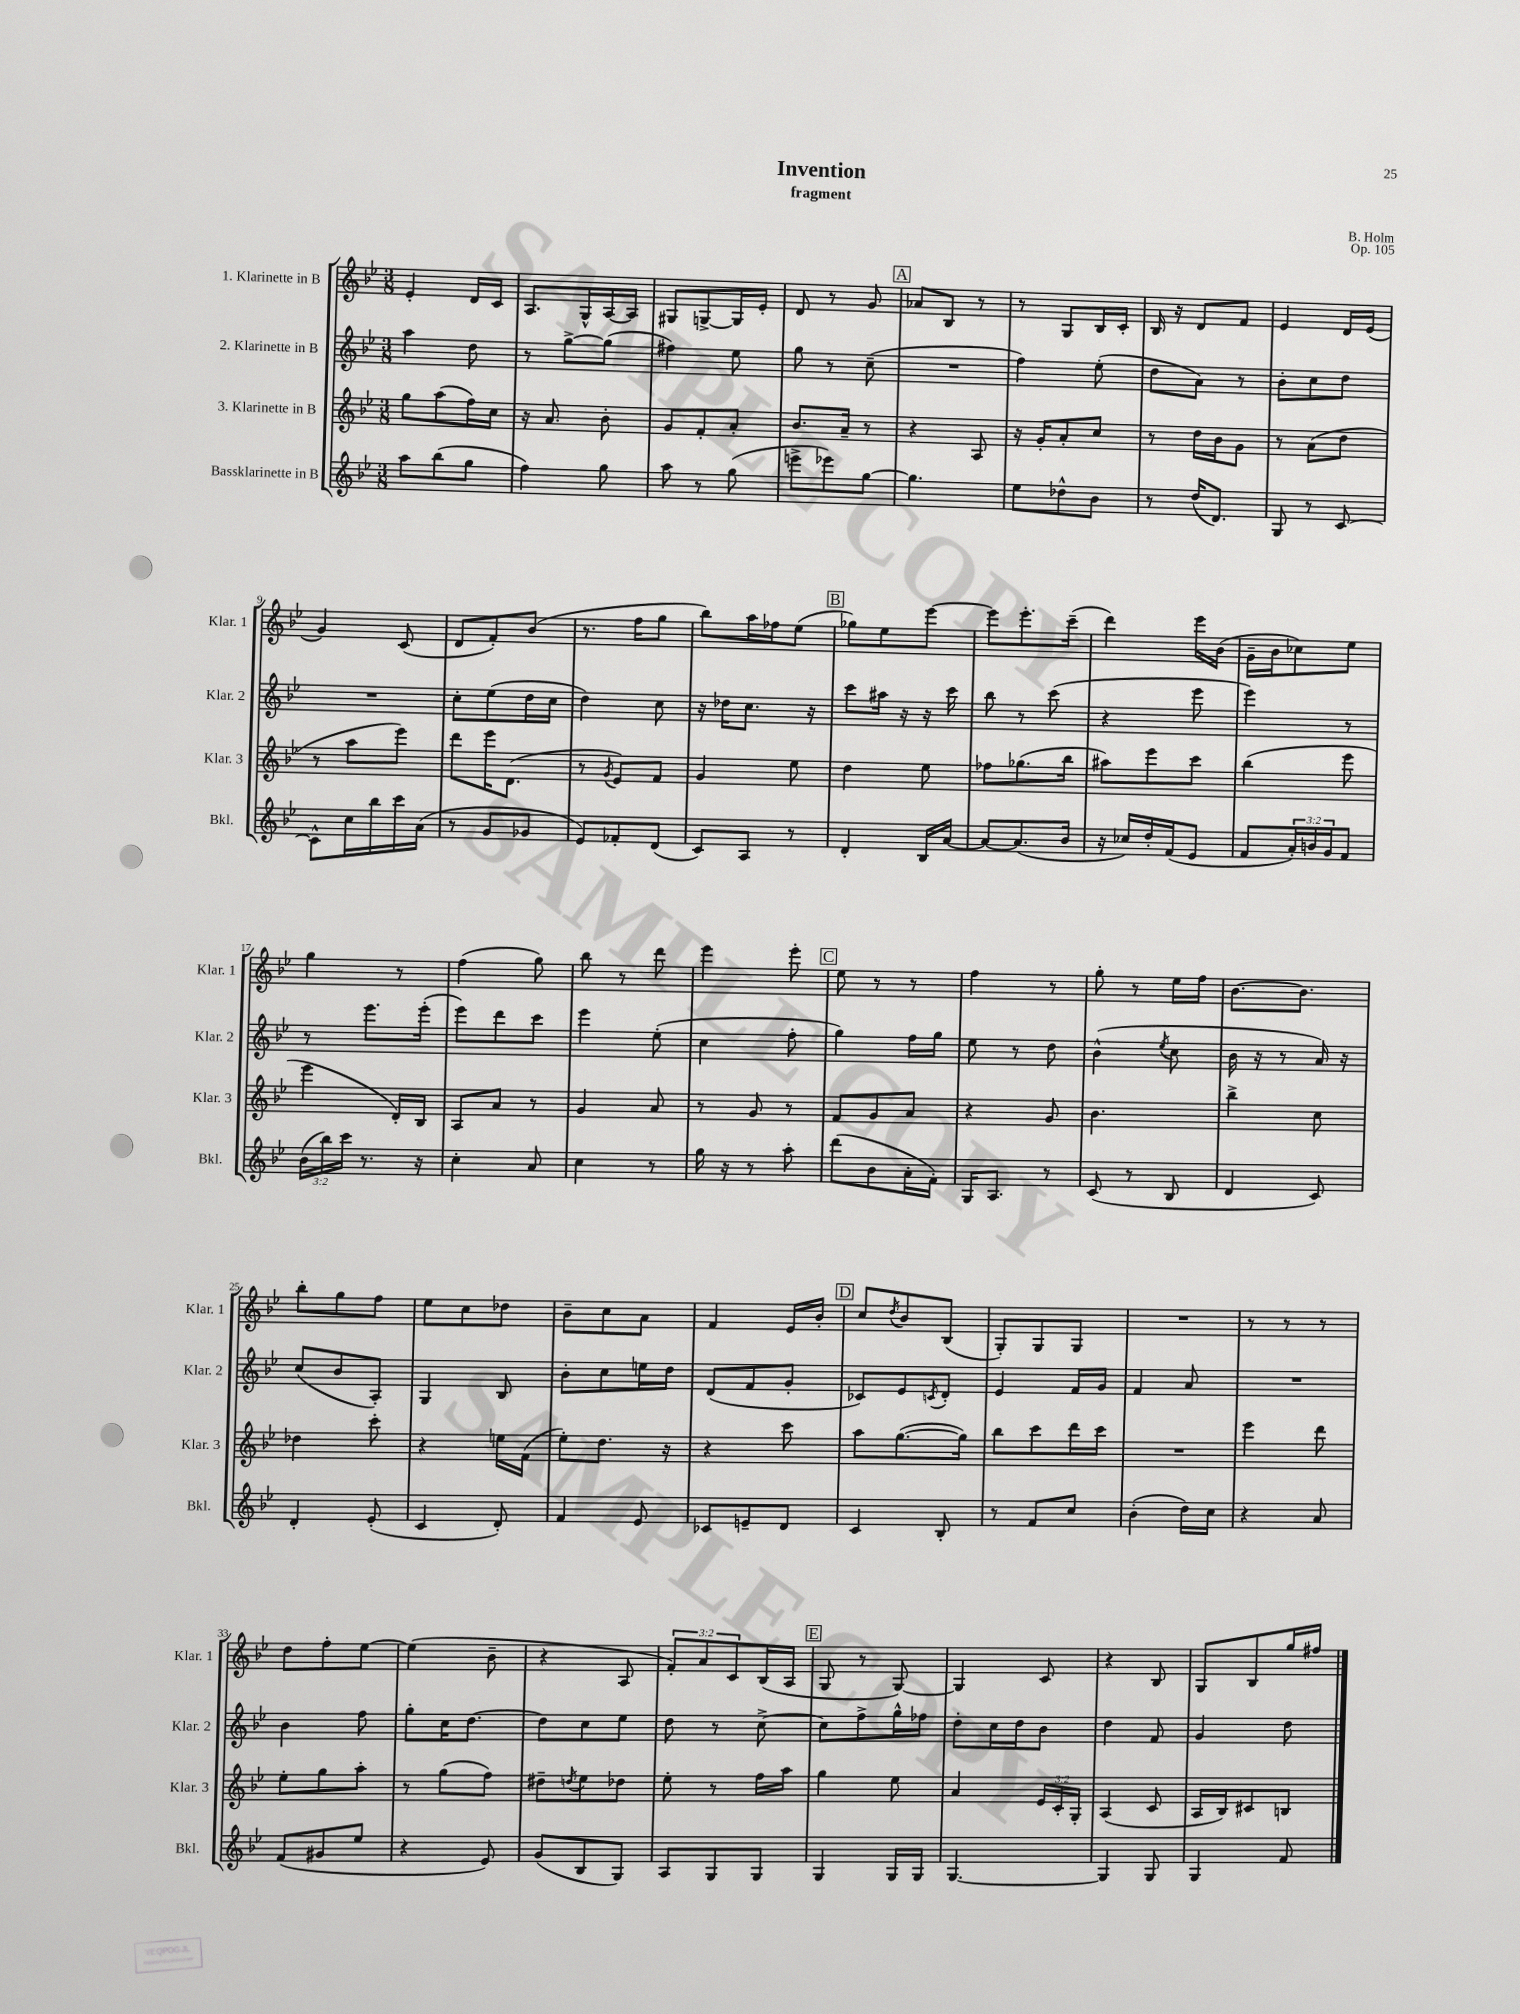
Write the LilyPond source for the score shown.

\header { title = "Invention" composer = "B. Holm" subtitle = "fragment" opus = "Op. 105" }
<<
\new StaffGroup <<
\new Staff = "s0" \with { instrumentName = "1. Klarinette in B" shortInstrumentName = "Klar. 1" } {
    \clef treble \key bes \major \numericTimeSignature \time 3/8 \override Staff.TupletNumber.text = #tuplet-number::calc-fraction-text
    ees'4-. d'16 c'16 |
    a8. g16-^ a16~ a16 |
    gis8 g8~-> g16 ees'16-. |
    d'8 r8 g'8 |
    \mark \markup { \box "A" } aes'8 bes8 r8 |
    r8 g8 bes16 c'16-. |
    bes16 r16 d'8 f'8 |
    ees'4 d'16 ees'16( |
    g'4) c'8( |
    d'8 f'8-.) bes'8( |
    r8. f''16 g''8 |
    bes''8) a''16 fes''16 ees''8( |
    \mark \markup { \box "B" } ges''8) ees''8 ees'''8~ |
    ees'''8 ees'''8.-. c'''16--( |
    d'''4) ees'''16 bes'16( |
    g'16-- bes'16 ces''8) ees''8 |
    g''4 r8 |
    f''4( g''8) |
    bes''8 r8 d'''8 |
    ees'''4 ees'''8-. |
    \mark \markup { \box "C" } ees''8 r8 r8 |
    f''4 r8 |
    g''8-. r8 ees''16 f''16 |
    bes'8.~ bes'8. |
    bes''8-. g''8 f''8 |
    ees''8 c''8 des''8 |
    bes'8-- c''8 a'8 |
    f'4 ees'16 bes'16-. |
    \mark \markup { \box "D" } c''8 \acciaccatura { d''8 } bes'8 bes8( |
    g8-.) g8 g8 |
    R4. |
    r8 r8 r8 |
    d''8 f''8-. ees''8~ |
    ees''4( bes'8-- |
    r4 a8 |
    \tuplet 3/2 { f'8-.) a'8 c'8 } bes16( a16 |
    \mark \markup { \box "E" } g8 r8 g8~) |
    g4 c'8 |
    r4 bes8 |
    g8 bes8 g''16 fis''16 \bar "|." |
}
\new Staff = "s1" \with { instrumentName = "2. Klarinette in B" shortInstrumentName = "Klar. 2" } {
    \clef treble \key bes \major \numericTimeSignature \time 3/8
    a''4 d''8 |
    r8 g''8~-> g''8( |
    fis''4) ees''8 |
    g''8 r8 c''8--( |
    \mark \markup { \box "A" } R4. |
    f''4) ees''8-.( |
    d''8 a'8) r8 |
    bes'8-. c''8 d''8 |
    R4. |
    c''8-. ees''8( d''16 c''16 |
    d''4) c''8 |
    r16 des''16 c''8. r16 |
    \mark \markup { \box "B" } c'''8 ais''16 r16 r16 c'''16 |
    bes''8 r8 c'''8( |
    r4 ees'''8 |
    ees'''4) r8 |
    r8 ees'''8. ees'''16-.( |
    ees'''8) d'''8 c'''8 |
    ees'''4 ees''8-.( |
    c''4 f''8-. |
    \mark \markup { \box "C" } g''4) f''16 g''16 |
    ees''8 r8 d''8 |
    bes'4-^( \acciaccatura { ees''8 } c''8 |
    bes'16 r16 r8 a'16) r16 |
    c''8( bes'8 a8-.) |
    g4 bes8 |
    bes'8-. c''8 e''16 d''16 |
    d'8( f'8 g'8-. |
    \mark \markup { \box "D" } ces'8) ees'8 \acciaccatura { c'8 } d'8-. |
    ees'4 f'16 g'16 |
    f'4 a'8 |
    R4. |
    bes'4 f''8 |
    g''8-. c''16 d''8.~ |
    d''8 c''8 ees''8 |
    d''8 r8 c''8~-> |
    \mark \markup { \box "E" } c''8 f''8-> g''16-^ fes''16 |
    d''8-. c''16 d''16 bes'8 |
    d''4 f'8 |
    g'4 d''8 \bar "|." |
}
\new Staff = "s2" \with { instrumentName = "3. Klarinette in B" shortInstrumentName = "Klar. 3" } {
    \clef treble \key bes \major \numericTimeSignature \time 3/8 \override Staff.TupletNumber.text = #tuplet-number::calc-fraction-text
    g''8 a''8( f''16) c''16 |
    r16 a'8. bes'8-. |
    g'8 f'8-. a'8-. |
    bes'8. a'16-- r8 |
    \mark \markup { \box "A" } r4 a8 |
    r16 g'16-. a'8-. c''8 |
    r8 d''16 bes'16 g'8 |
    r8 a'8( d''8 |
    r8 a''8 ees'''8) |
    d'''8 ees'''16 d'8.( |
    r8 \acciaccatura { g'8 } ees'8) f'8 |
    g'4 ees''8 |
    \mark \markup { \box "B" } d''4 ees''8 |
    fes''8 ges''8.( bes''16 |
    ais''8) ees'''8 c'''8 |
    bes''4( ees'''8 |
    ees'''4 d'16-.) bes16 |
    a8 a'8 r8 |
    g'4 a'8 |
    r8 g'8 r8 |
    \mark \markup { \box "C" } f'8 g'8 a'8 |
    r4 g'8 |
    bes'4. |
    bes''4-> c''8 |
    des''4 c'''8-. |
    r4 e''16 f'16( |
    ees''8-.) d''8. r16 |
    r4 c'''8 |
    \mark \markup { \box "D" } a''8 g''8.~( g''16) |
    bes''8 c'''8 d'''16 c'''16 |
    R4. |
    ees'''4 d'''8 |
    ees''8-. g''8 a''8-. |
    r8 g''8( f''8) |
    dis''8-- \acciaccatura { d''8 } ees''8 des''8 |
    ees''8-. r8 f''16 a''16 |
    \mark \markup { \box "E" } g''4 ees''8 |
    a'4 \tuplet 3/2 { ees'16 c'16-. g16-. } |
    a4( c'8 |
    a16 bes16) cis'8 b8 \bar "|." |
}
\new Staff = "s3" \with { instrumentName = "Bassklarinette in B" shortInstrumentName = "Bkl." } {
    \clef treble \key bes \major \numericTimeSignature \time 3/8 \override Staff.TupletNumber.text = #tuplet-number::calc-fraction-text
    a''8 bes''8( g''8 |
    f''4) g''8 |
    a''8 r8 g''8( |
    e'''8-> ees'''8) g''8~ |
    \mark \markup { \box "A" } g''4. |
    ees''8 des''8-^ bes'8 |
    r8 d''16( d'8.) |
    g8 r8 c'8~ |
    c'8-^ c''16 bes''16 c'''16 a'16( |
    r8 g'8 ges'8 |
    ees'8) fes'8-. d'8( |
    c'8) a8 r8 |
    \mark \markup { \box "B" } d'4-. bes16 a'16~ |
    a'8~ a'8.( bes'16 |
    r16 ces''16) d''16-. f'16( ees'8 |
    f'8 \tuplet 3/2 { a'16-.) b'16 g'16 } f'8 |
    \tuplet 3/2 { bes'16( bes''16) c'''16 } r8. r16 |
    c''4-. a'8 |
    c''4 r8 |
    g''16 r16 r8 a''8-. |
    \mark \markup { \box "C" } d'''8( bes'8 a'16-. f'16-.) |
    g16 a8. r8 |
    c'8( r8 bes8 |
    d'4 c'8) |
    d'4-. ees'8-.( |
    c'4 d'8-.) |
    f'4 ees'8 |
    ces'8 e'8-- d'8 |
    \mark \markup { \box "D" } c'4 bes8-. |
    r8 f'8 c''8 |
    bes'4-.( d''16) c''16 |
    r4 a'8 |
    f'8( gis'8 ees''8 |
    r4 ees'8) |
    g'8( bes8 g8) |
    a8 g8 g8 |
    \mark \markup { \box "E" } g4 g16 g16 |
    g4.~ |
    g4 g8 |
    g4 f'8 \bar "|." |
}
>>
>>
